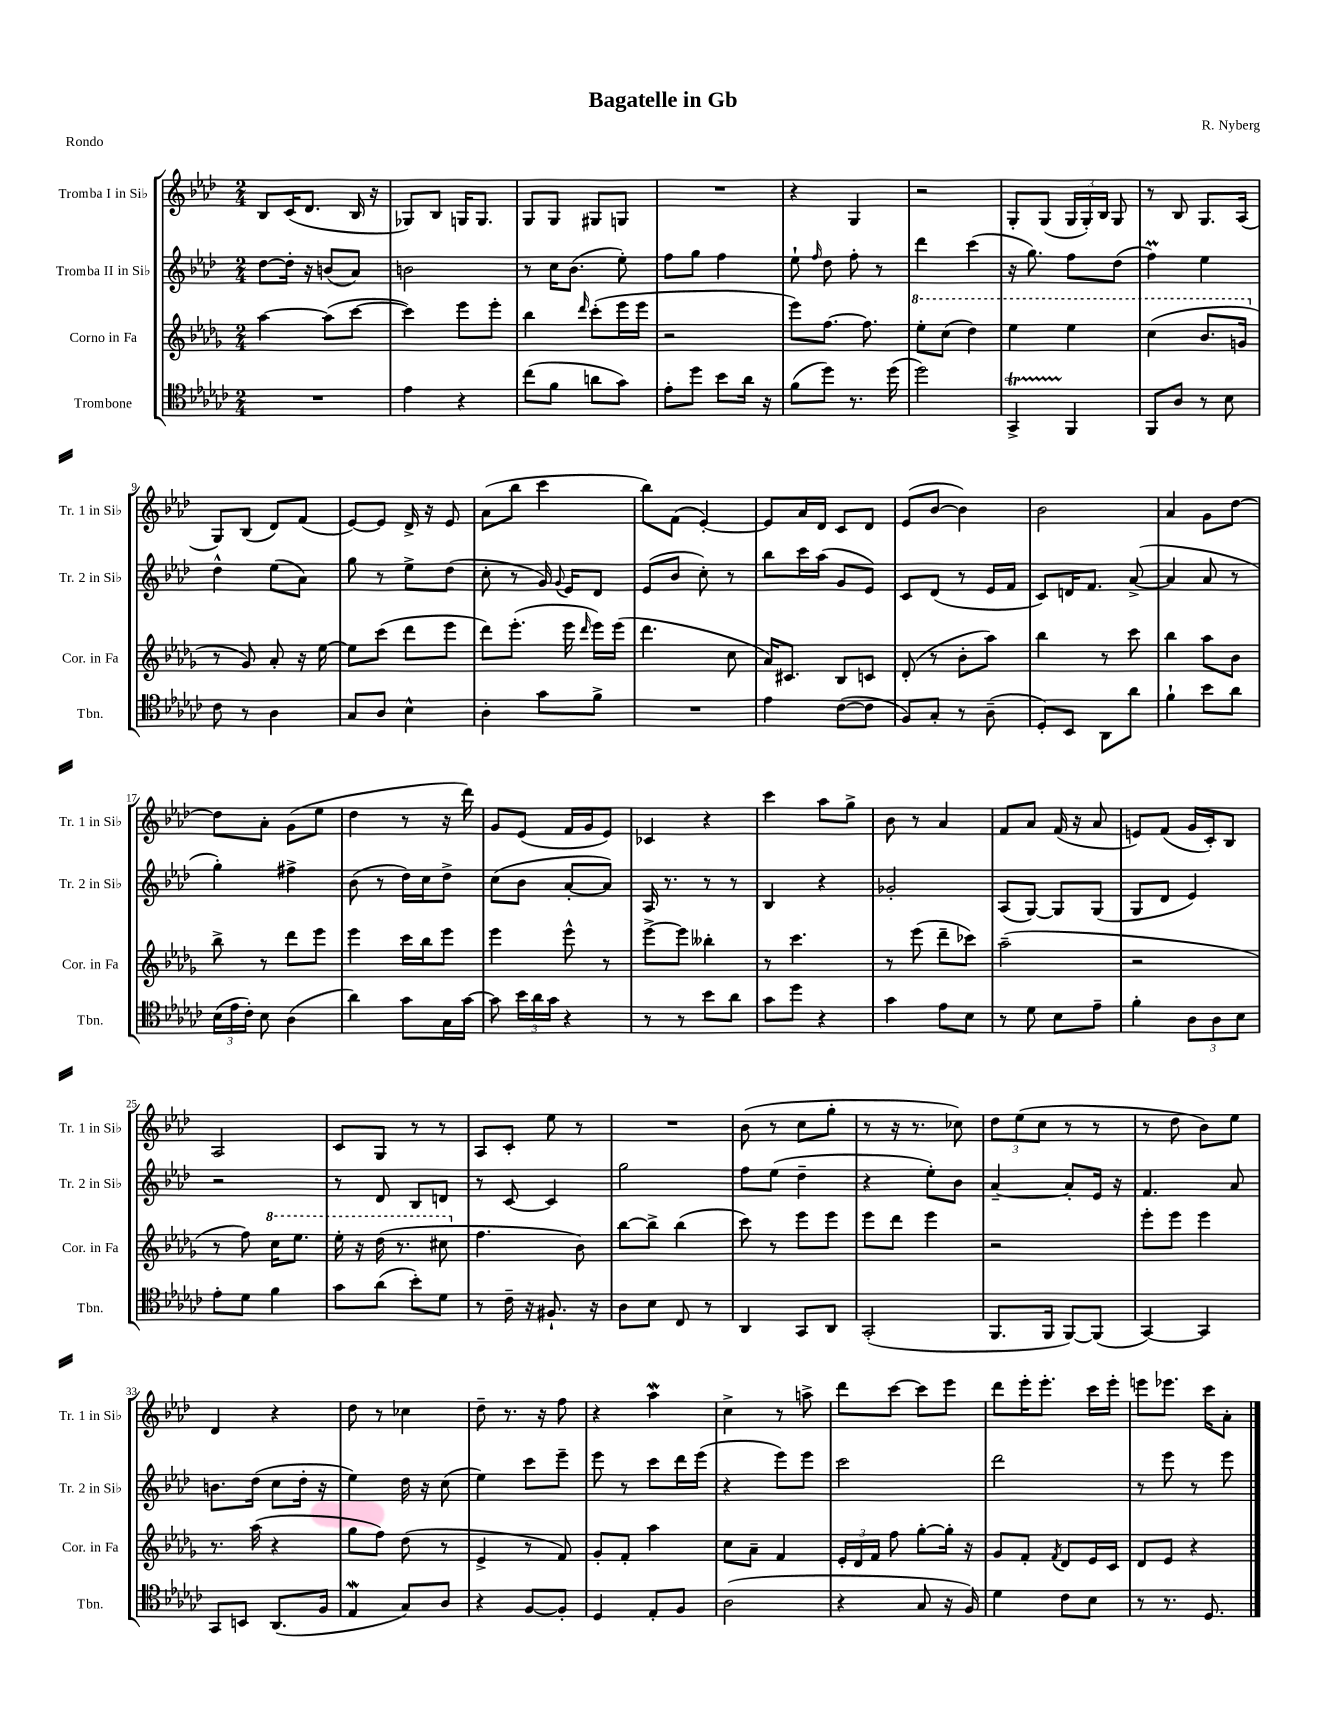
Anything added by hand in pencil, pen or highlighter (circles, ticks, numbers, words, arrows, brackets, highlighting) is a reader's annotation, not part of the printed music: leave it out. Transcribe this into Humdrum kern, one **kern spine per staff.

**kern	**kern	**kern	**kern
*part4	*part3	*part2	*part1
*staff4	*staff3	*staff2	*staff1
*I"Trombone	*I"Corno in Fa	*I"Tromba II in Si♭	*I"Tromba I in Si♭
*I'Tbn.	*I'Cor. in Fa	*I'Tr. 2 in Si♭	*I'Tr. 1 in Si♭
*clefC4	*clefG2	*clefG2	*clefG2
*k[b-e-a-d-g-c-]	*k[b-e-a-d-g-]	*k[b-e-a-d-]	*k[b-e-a-d-]
*M2/4	*M2/4	*M2/4	*M2/4
=1	=1	=1	=1
2r	[4aa-\	[8dd-\L	8B-/L
.	.	16dd-'\Jk]	(16c/K
.	.	16r	8.d-/J
.	(8aa-\L]	(8bn/L	.
.	[8ccc\J	8a-/J)	16B-/
.	.	.	16r
=2	=2	=2	=2
4e-\	4ccc\])	2bn\	8G-X/L)
.	.	.	8B-/J
4r	8eee-\L	.	16Gn/KL
.	.	.	8.G/J
.	8eee-'\J	.	.
=3	=3	=3	=3
(8cc-\L	4bb-\	8r	8G/L
8f\J	.	16cc\KL	8G/J
.	.	(8.b-\J	.
.	16qqddd-/	.	.
8an\L	(8ccc'\L	.	8G#X/L
8g-\J)	16eee-\L	8ee-'\)	8Gn/J
.	16eee-\JJ	.	.
=4	=4	=4	=4
8e-'\L	2r	8ff\L	2r
8dd-\J	.	8gg\J	.
8b-\L	.	4ff\	.
16a-\Jk	.	.	.
16r	.	.	.
=5	=5	=5	=5
(8f\L	8eee-\L)	8ee-`\	4r
.	.	16qqff/	.
8dd-\J)	[8.ff\J	8dd-\	.
8.r	.	8ff'\	4G/
.	8.ff\]	.	.
.	.	8r	.
(16dd-\	.	.	.
=6	=6	=6	=6
*	*8va	*	*
2dd-\)	8eee-'\L	4ddd-\	2r
.	(8ccc\J	.	.
.	4ddd-\)	(4ccc\	.
=7	=7	=7	=7
4GG-T^/	4eee-\	16r	8G'/L
.	.	8.gg\)	.
.	.	.	(8G/J
4FF/	4eee-\	8ff\L	24G/LL
.	.	.	24G'/)
.	.	.	24B-/JJ
.	.	(8dd-\J	8G/
=8	=8	=8	=8
8FF/L	(4ccc\	4ffM\)	8r
8A-/J	.	.	8B-/
8r	8.bb-/L	4ee-\	8.G/L
8B-\	.	.	.
.	16ggn/Jk	.	(16A-/Jk
!!LO:LB:g=z
=9	=9	=9	=9
*	*X8va	*	*
8c-\	8r	4dd-^^\	8G/L)
8r	8g-/)	.	(8B-/J
4A-\	8a-'/	(8ee-\L	8d-/L)
.	16r	8a-\J)	(8f/J
.	[16ee-\	.	.
=10	=10	=10	=10
8G-/L	8ee-\L]	8gg\	[8e-/L)
8A-/J	(8ccc\J	8r	8e-/J]
4B-^^\	8ddd-\L	8ee-^\L	16d-^/
.	.	.	16r
.	8eee-\J	(8dd-\J	8e-/
=11	=11	=11	=11
4A-'\	8ddd-\L)	8cc'\	(8a-\L
.	(8.eee-'\J	8r	8bb-\J
8g-\L	.	16g/)	4ccc\
.	.	8qqg/	.
.	16eee-\	16e-/KL	.
.	16qqddd-/	.	.
8f^\J	16eee-\LL)	8d-/J	.
.	(16eee-\JJ	.	.
=12	=12	=12	=12
2r	4.ddd-\	(8e-/L	8bb-\L)
.	.	8b-/J	(8f\J
.	.	8cc'\)	[4e-'/)
.	8cc\	8r	.
=13	=13	=13	=13
4e-\	16a-/KL)	8bb-\L	8e-/L]
.	8.c#X/J	.	.
.	.	16ccc\L	16a-/L
.	.	(16aa-\JJ	16d-/JJ
([8c-\L	8B-/L	8g/L	8c/L
8c-\J]	8cn/J	8e-/J)	8d-/J
=14	=14	=14	=14
8F/L)	(8d-'/	8c/L	(8e-/L
8G-'/J	8r	(8d-/J	[8b-/J
8r	8b-'\L	8r	4b-\])
(8A-~\	8aa-\J)	16e-/LL	.
.	.	16f/JJ	.
=15	=15	=15	=15
8D-'/L)	4bb-\	8c/L)	2b-\
8BB-/J	.	16dn/K	.
.	.	8.f/J	.
8AA-\L	8r	.	.
8a-\J	8ccc\	([8a-^/	.
=16	=16	=16	=16
4f`\	4bb-\	4a-/]	4a-/
8b-\L	8aa-\L	8a-/	8g\L
8a-\J	8b-\J	8r	[8dd-\J
!!LO:LB:g=z
=17	=17	=17	=17
(24B-\LL	8bb-^\	4gg'\)	8dd-\L]
24e-\	.	.	.
24c-'\JJ)	.	.	.
8B-\	8r	.	8a-'\J
(4A-\	8ddd-\L	4ff#X^\	(8g\L
.	8eee-\J	.	8ee-\J
=18	=18	=18	=18
4a-\)	4eee-\	(8b-\	4dd-\
.	.	8r	.
8g-\L	16ccc\LL	16dd-\LL)	8r
.	16bb-\J	16cc\J	.
16G-\L	8eee-\J	8dd-^\J	16r
[16g-\JJ	.	.	16ddd-\)
=19	=19	=19	=19
8g-\]	4eee-\	(8cc\L	8g/L
24b-\LL	.	8b-\J	(8e-/J
24a-\	.	.	.
24g-\JJ	.	.	.
4r	8eee-^^\	[8a-'/L	16f/LL
.	.	.	16g/J
.	8r	8a-/J])	8e-/J)
=20	=20	=20	=20
8r	[8eee-^\L	16A-/	4c-X/
.	.	8.r	.
8r	8eee-\J]	.	.
8b-\L	4bb--X'\	8r	4r
8a-\J	.	8r	.
=21	=21	=21	=21
8g-\L	8r	4B-/	4ccc\
8dd-\J	4.ccc\	.	.
4r	.	4r	8aa-\L
.	.	.	8gg^\J
=22	=22	=22	=22
4g-\	8r	2g-X'/	8b-\
.	(8eee-\	.	8r
8e-\L	8ddd-~\L	.	4a-/
8B-\J	8ccc-X\J)	.	.
=23	=23	=23	=23
8r	(2aa-~\	(8A-/L	8f/L
8d-\	.	[8G/J)	8a-/J
8B-\L	.	8G/L]	(16f/
.	.	.	16r
8e-~\J	.	(8G/J	8a-/
=24	=24	=24	=24
4f'\	2r	8G/L	8en/L)
.	.	8d-/J	(8f/J
12A-\L	.	4e-/)	16g/LL
.	.	.	16c'/J)
12A-\	.	.	.
.	.	.	8B-/J
12B-\J	.	.	.
!!LO:LB:g=z
=25	=25	=25	=25
8e-'\L	8r	2r	2A-/
8d-\J	8ff\)	.	.
*	*8va	*	*
4f\	16ccc\KL	.	.
.	8.eee-\J	.	.
=26	=26	=26	=26
8g-\L	16eee-'\	8r	8c/L
.	16r	.	.
(8a-\J	(16ddd-\	8d-/	8G/J
.	8.r	.	.
8b-'\L)	.	8B-/L	8r
8d-\J	8ccc#X\	8dn/J	8r
=27	=27	=27	=27
*	*X8va	*	*
8r	4.ff\	8r	8A-/L
16c-~\	.	[8c/	8c'/J
16r	.	.	.
8.F#X`/	.	4c/]	8ee-\
.	8b-\)	.	8r
16r	.	.	.
=28	=28	=28	=28
8A-\L	[8bb-\L	2gg\	2r
8B-\J	8bb-^\J]	.	.
8C-/	(4bb-\	.	.
8r	.	.	.
=29	=29	=29	=29
4AA-/	8ccc\)	8ff\L	(8b-\
.	8r	(8ee-\J	8r
8GG-/L	8eee-\L	4dd-~\	8cc\L
8AA-/J	8eee-\J	.	8gg'\J
=30	=30	=30	=30
(2GG-'/	8eee-\L	4r	8r
.	8ddd-\J	.	16r
.	.	.	8.r
.	4eee-\	8ee-'\L)	.
.	.	8b-\J	8cc-X\)
=31	=31	=31	=31
8.FF/L	2r	[4a-~/	12dd-\L
.	.	.	(12ee-\
.	.	.	12cc\J
16FF/Jk	.	.	.
[8FF/L)	.	8a-'/L]	8r
(8FF/J]	.	16e-/Jk	8r
.	.	16r	.
=32	=32	=32	=32
[4GG-/)	8eee-'\L	4.f/	8r
.	8eee-\J	.	8dd-\
4GG-/]	4eee-\	.	8b-\L)
.	.	8a-/	8ee-\J
!!LO:LB:g=z
=33	=33	=33	=33
8GG-/L	8.r	8.bn\L	4d-/
8BBn/J	.	.	.
.	(16aa-\	(16dd-\Jk	.
(8.AA-/L	4r	8cc\L	4r
.	.	16dd-'\Jk	.
16F/Jk	.	16r	.
=34	=34	=34	=34
4E-W/	8gg-\L	4ee-\)	8dd-\
.	8ff\J)	.	8r
8G-/L)	(8dd-\	16dd-\	4cc-X\
.	.	16r	.
8A-/J	8r	(8cc\	.
=35	=35	=35	=35
4r	4e-^/	4ee-\)	8dd-~\
.	.	.	8.r
[8F/L	8r	8ccc\L	.
.	.	.	16r
8F'/J]	8f/)	8eee-~\J	8ff\
=36	=36	=36	=36
4D-/	8g-'/L	8eee-\	4r
.	8f'/J	8r	.
8E-'/L	4aa-\	8ccc\L	4aa-w\
8F/J	.	16ddd-\L	.
.	.	(16eee-\JJ	.
=37	=37	=37	=37
(2A-\	8cc\L	4r	4cc^\
.	8a-~\J	.	.
.	4f/	8eee-\L)	8r
.	.	8eee-\J	8aan^\
=38	=38	=38	=38
4r	24e-'/LL	2ccc\	8ddd-\L
.	24d-/	.	.
.	24f/JJ	.	.
.	8ff\	.	[8ccc\J
8G-/	[8gg-'\L	.	8ccc\L]
16r	16gg-'\Jk]	.	8eee-\J
16F/)	16r	.	.
=39	=39	=39	=39
4d-\	8g-/L	2ddd-\	8ddd-\L
.	8f'/J	.	16eee-'\K
.	.	.	8.eee-'\J
.	8qf/	.	.
8c-\L	8d-/L	.	.
8B-\J	16e-/L	.	16ccc\LL
.	16c/JJ	.	16eee-'\JJ
=40	=40	=40	=40
8r	8d-/L	8r	8eeen\L
8.r	8e-/J	8eee-\	8.eee-X\J
.	4r	8r	.
8.D-/	.	.	16ccc\KL
.	.	8eee-\	8a-'\J
==	==	==	==
*-	*-	*-	*-
